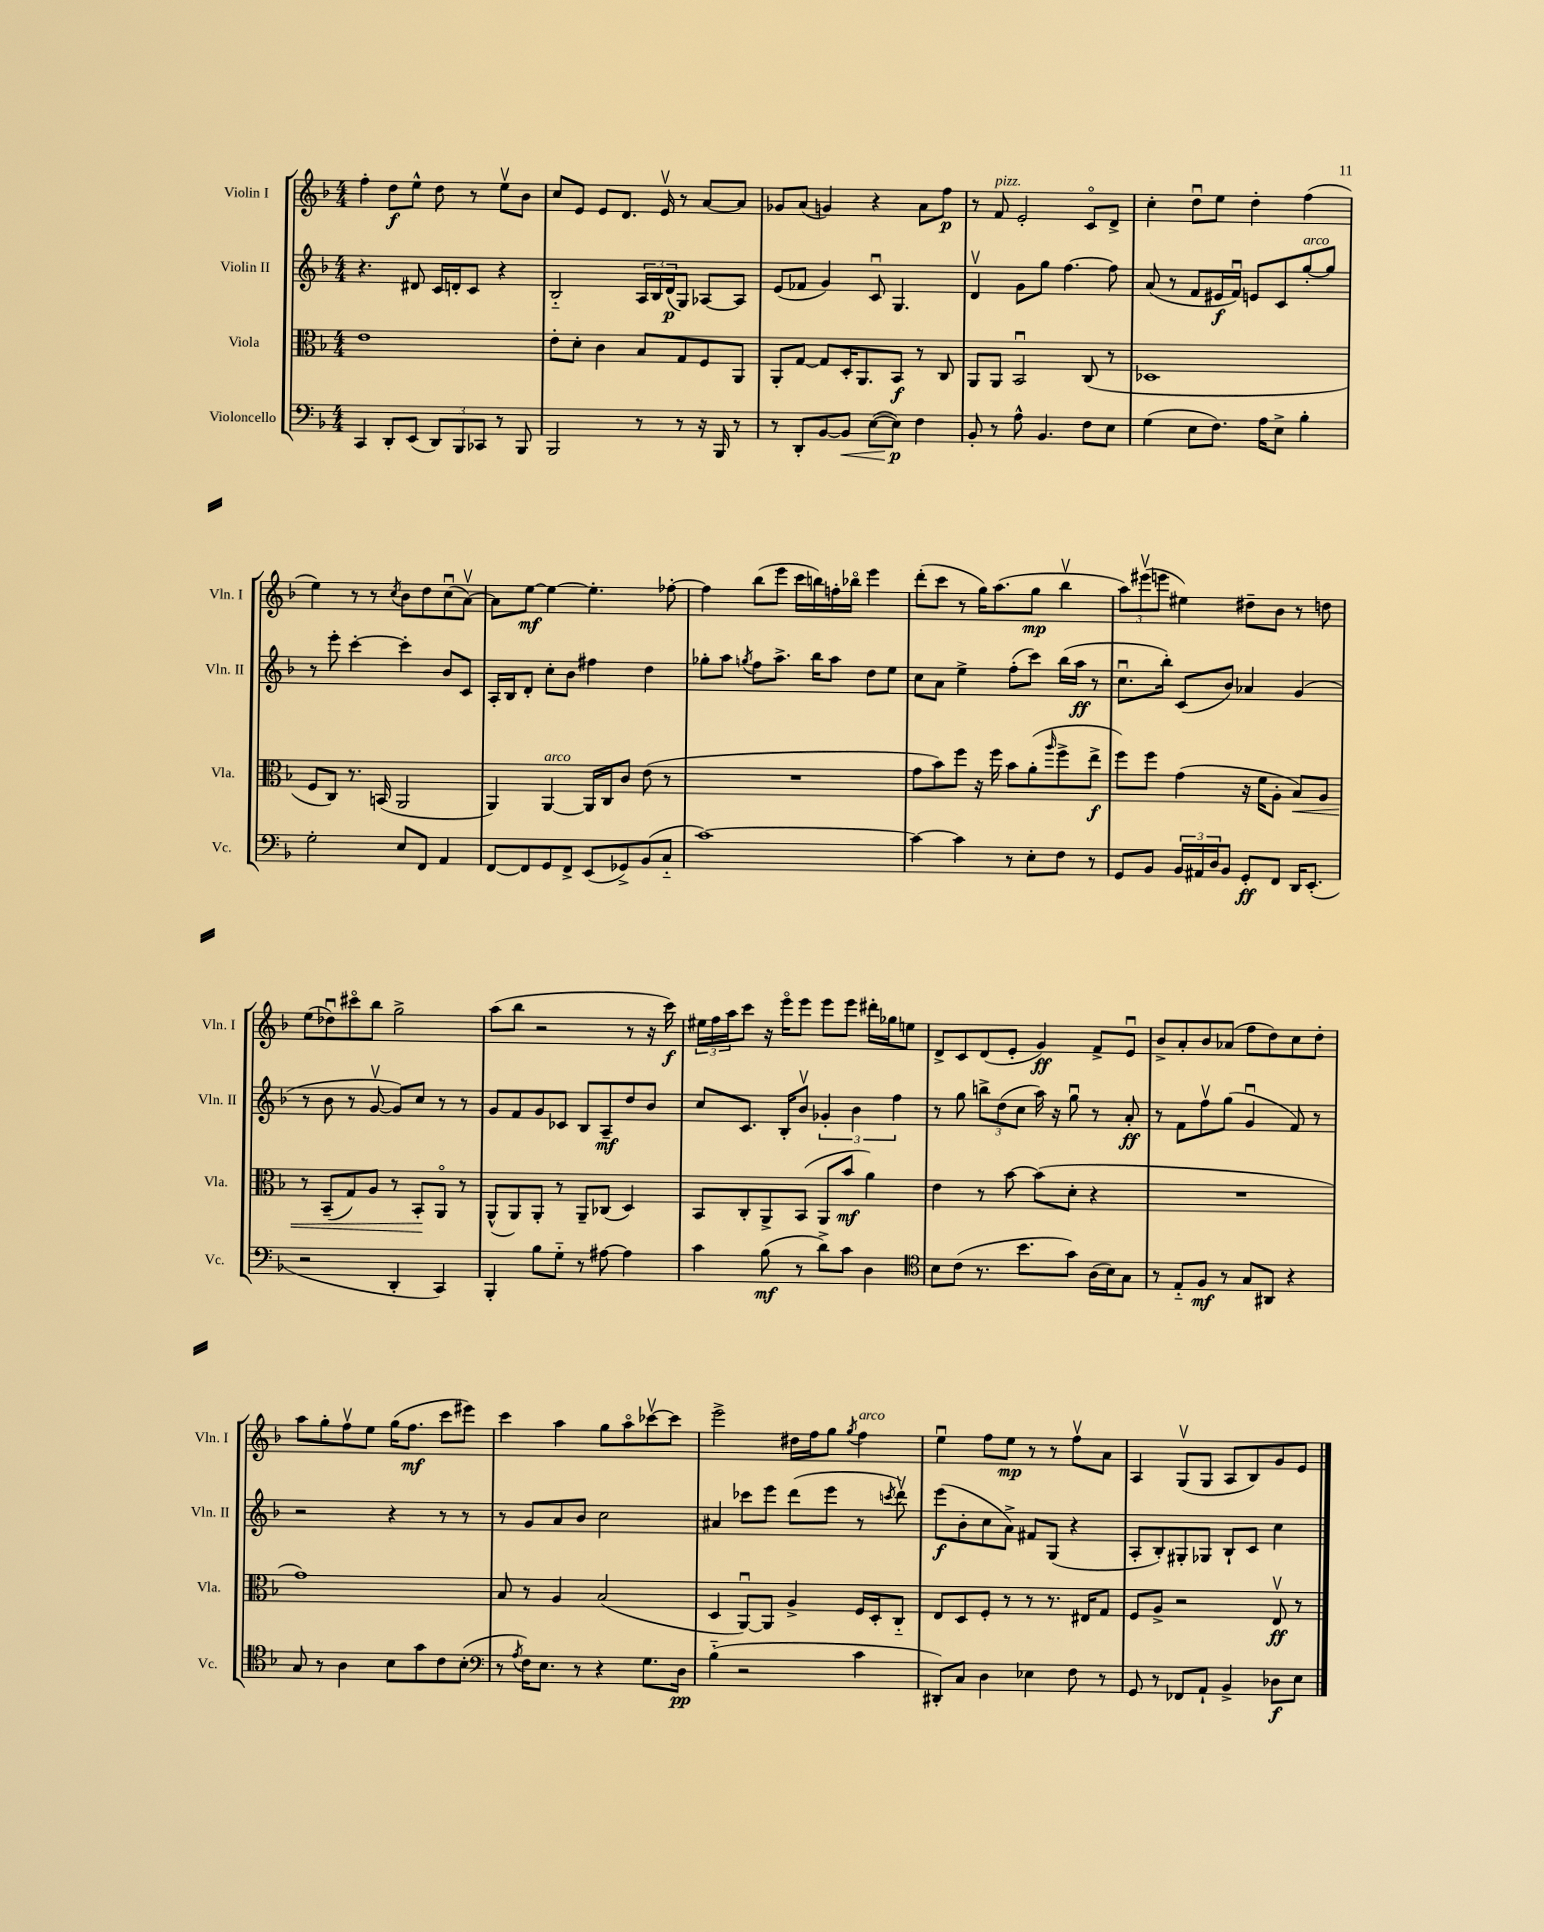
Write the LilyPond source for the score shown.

<<
\new StaffGroup <<
\new Staff = "s0" \with { instrumentName = "Violin I" shortInstrumentName = "Vln. I" } {
    \clef treble \key f \major \numericTimeSignature \time 4/4
    f''4-. d''8\f e''8-^ d''8 r8 e''8\upbow bes'8 |
    c''8 e'8 e'8 d'8. e'16\upbow r8 a'8~ a'8 |
    ges'8 a'8( g'4) r4 a'8 f''8\p |
    r8 f'8^\markup { \italic "pizz." } e'2-. c'8\flageolet d'8-> |
    c''4-. d''8\downbow e''8 d''4-. f''4( |
    e''4) r8 r8 \acciaccatura { c''8 } bes'8 d''8 c''8\downbow( a'8~\upbow) |
    a'8 e''8~\mf e''4~ e''4.-. fes''8~-. |
    fes''4 bes''8( e'''8 c'''16 b''16) f''16-. bes''16\flageolet e'''4 |
    d'''8-.( c'''8 r8 g''16) a''8.( g''8\mp bes''4\upbow |
    \tuplet 3/2 { a''8) eis'''8\upbow( e'''8 } eis''4) dis''8-- bes'8 r8 d''8 |
    e''8( des''8\downbow) cis'''8\flageolet bes''8 g''2-> |
    a''8( bes''8 r2 r8 r16 c'''16\f) |
    \tuplet 3/2 { eis''16 f''16 a''16 } c'''8 r16 e'''16\flageolet e'''8 e'''8 e'''8 dis'''16-. ges''16 e''8 |
    d'8-> c'8 d'8( e'8-. g'4\ff) f'8-> e'8\downbow |
    bes'8-> a'8-. bes'8 aes'8( f''8 d''8) c''8 d''8-. |
    a''8 g''8-. f''8\upbow e''8 g''16( f''8.\mf c'''8 eis'''8) |
    c'''4 a''4 g''8 a''8\flageolet ces'''8~\upbow ces'''8 |
    e'''2-> dis''16 f''16 g''8 \acciaccatura { g''8 } f''4^\markup { \italic "arco" } |
    e''4\downbow f''8 e''8\mp r8 r8 f''8\upbow a'8 |
    a4 g8\upbow( g8 a8 bes8) g'8 e'8 \bar "|." |
}
\new Staff = "s1" \with { instrumentName = "Violin II" shortInstrumentName = "Vln. II" } {
    \clef treble \key f \major \numericTimeSignature \time 4/4
    r4. dis'8 c'16 d'16-. c'8 r4 |
    bes2-_ \tuplet 3/2 { a16 bes16 d'16\p( } g8) aes8~ aes8 |
    e'8( fes'8 g'4) c'8\downbow g4. |
    d'4\upbow g'8 g''8 f''4.~ f''8 |
    a'8( r8 f'8 eis'16\f f'16\downbow) e'8 c'8 g''8~-.^\markup { \italic "arco" } g''8 |
    r8 e'''8-. c'''4~-. c'''4-. bes'8 c'8 |
    a16-. bes16 d'8-. c''8-. bes'8 fis''4 d''4 |
    ges''8-. a''8 \acciaccatura { g''8 } f''8 a''8.-> bes''16 a''8 d''8 e''8 |
    c''8 a'8 e''4-> f''8-.( c'''8) bes''16( a''16\ff r8 |
    c''8.\downbow bes''16-.) c'8( bes'8) aes'4 g'4( |
    r8 bes'8 r8 g'8~\upbow g'8) c''8 r8 r8 |
    g'8 f'8 g'8 ces'8 bes8 a8--\mf d''8 bes'8 |
    c''8 c'8. bes16-. bes'8\upbow \tuplet 3/2 { ges'4-. bes'4 f''4 } |
    r8 g''8 \tuplet 3/2 { b''8-> d''8( c''8 } a''16) r16 g''8\downbow r8 a'8-.\ff |
    r8 f'8 f''8\upbow g''8( g'4\downbow f'8) r8 |
    r2 r4 r8 r8 |
    r8 g'8 a'8 bes'8 c''2 |
    ais'4 ces'''8 e'''8 d'''8( e'''8 r8 \acciaccatura { c'''8 } d'''8\upbow) |
    e'''8\f( bes'8-. c''8 a'8->) fis'8 g8( r4 |
    a8-. bes8-.) gis8-. ges8 bes8-! c'8 c''4 \bar "|." |
}
\new Staff = "s2" \with { instrumentName = "Viola" shortInstrumentName = "Vla." } {
    \clef alto \key f \major \numericTimeSignature \time 4/4
    e'1 |
    e'8-. d'8-. c'4 bes8 g8 f8 a,8 |
    a,8-. g8~ g8 d16-. a,8. bes,8\f r8 c8 |
    a,8 a,8 bes,2\downbow c8( r8 |
    des1 |
    f8 c8) r8. b,16( a,2 |
    a,4) a,4~^\markup { \italic "arco" } a,16 c16 c'8 e'8( r8 |
    R1 |
    g'8 bes'8) f''8 r16 f''16 bes'8 a'8-.( \grace { a''16 } f''8-> e''8->\f |
    f''8) f''8 g'4( r16 f'16 a8-. bes8\<) a8 |
    r8 bes,8--( g8) a8 r8 bes,8-.\! a,8\flageolet r8 |
    a,8-^( a,8) a,8-. r8 a,8-- ces8( d4) |
    bes,8 c8-. a,8-> bes,8( a,8 bes'8\mf a'4) |
    e'4 r8 bes'8~ bes'8( d'8-. r4 |
    R1 |
    g'1) |
    bes8 r8 a4 bes2( |
    d4 a,8~\downbow) a,8 a4-> f16 d16-. c8-_ |
    e8 d8 f8-. r8 r8 r8. eis16 g8 |
    f8 a8-> r2 e8\upbow\ff r8 \bar "|." |
}
\new Staff = "s3" \with { instrumentName = "Violoncello" shortInstrumentName = "Vc." } {
    \clef bass \key f \major \numericTimeSignature \time 4/4
    c,4 d,8-. e,8( \tuplet 3/2 { d,8) bes,,8 ces,8 } r8 bes,,8 |
    bes,,2 r8 r8 r16 bes,,16 r8 |
    r8 d,8-. bes,8~ bes,8\< e8~( e8\p\!) f4 |
    bes,8-. r8 a8-^ bes,4. f8 e8 |
    g4( e8 f8.) a16 e8-> bes4-. |
    g2-. e8 f,8 a,4 |
    f,8~ f,8 g,8 f,8-> e,8( ges,8->) bes,8( c8-_ |
    c'1~) |
    c'4~ c'4 r8 e8-. f8 r8 |
    g,8 bes,8 \tuplet 3/2 { bes,16 ais,16 d16 } bes,8 g,8-.\ff f,8 d,16 e,8.-.( |
    r2 d,4-. c,4) |
    bes,,4-. bes8 g8-_ r8 ais8~ ais4 |
    c'4 bes8\mf( r8 d'8->) c'8 d4 |
    \clef tenor bes8 c'8( r8. bes'8. g'8) a16( bes16) g8 |
    r8 e8-_ f8\mf r8 g8 ais,8 r4 |
    g8 r8 a4 bes8 g'8 c'8 bes8-.( |
    \clef bass r8 \acciaccatura { a8 } f16) e8. r8 r4 g8. d16\pp |
    bes4-_( r2 c'4 |
    dis,8-.) c8 d4 ees4 f8 r8 |
    g,8 r8 fes,8 a,8-! bes,4-> des8\f e8 \bar "|." |
}
>>
>>
\layout { \context { \Score \remove "Bar_number_engraver" } }
